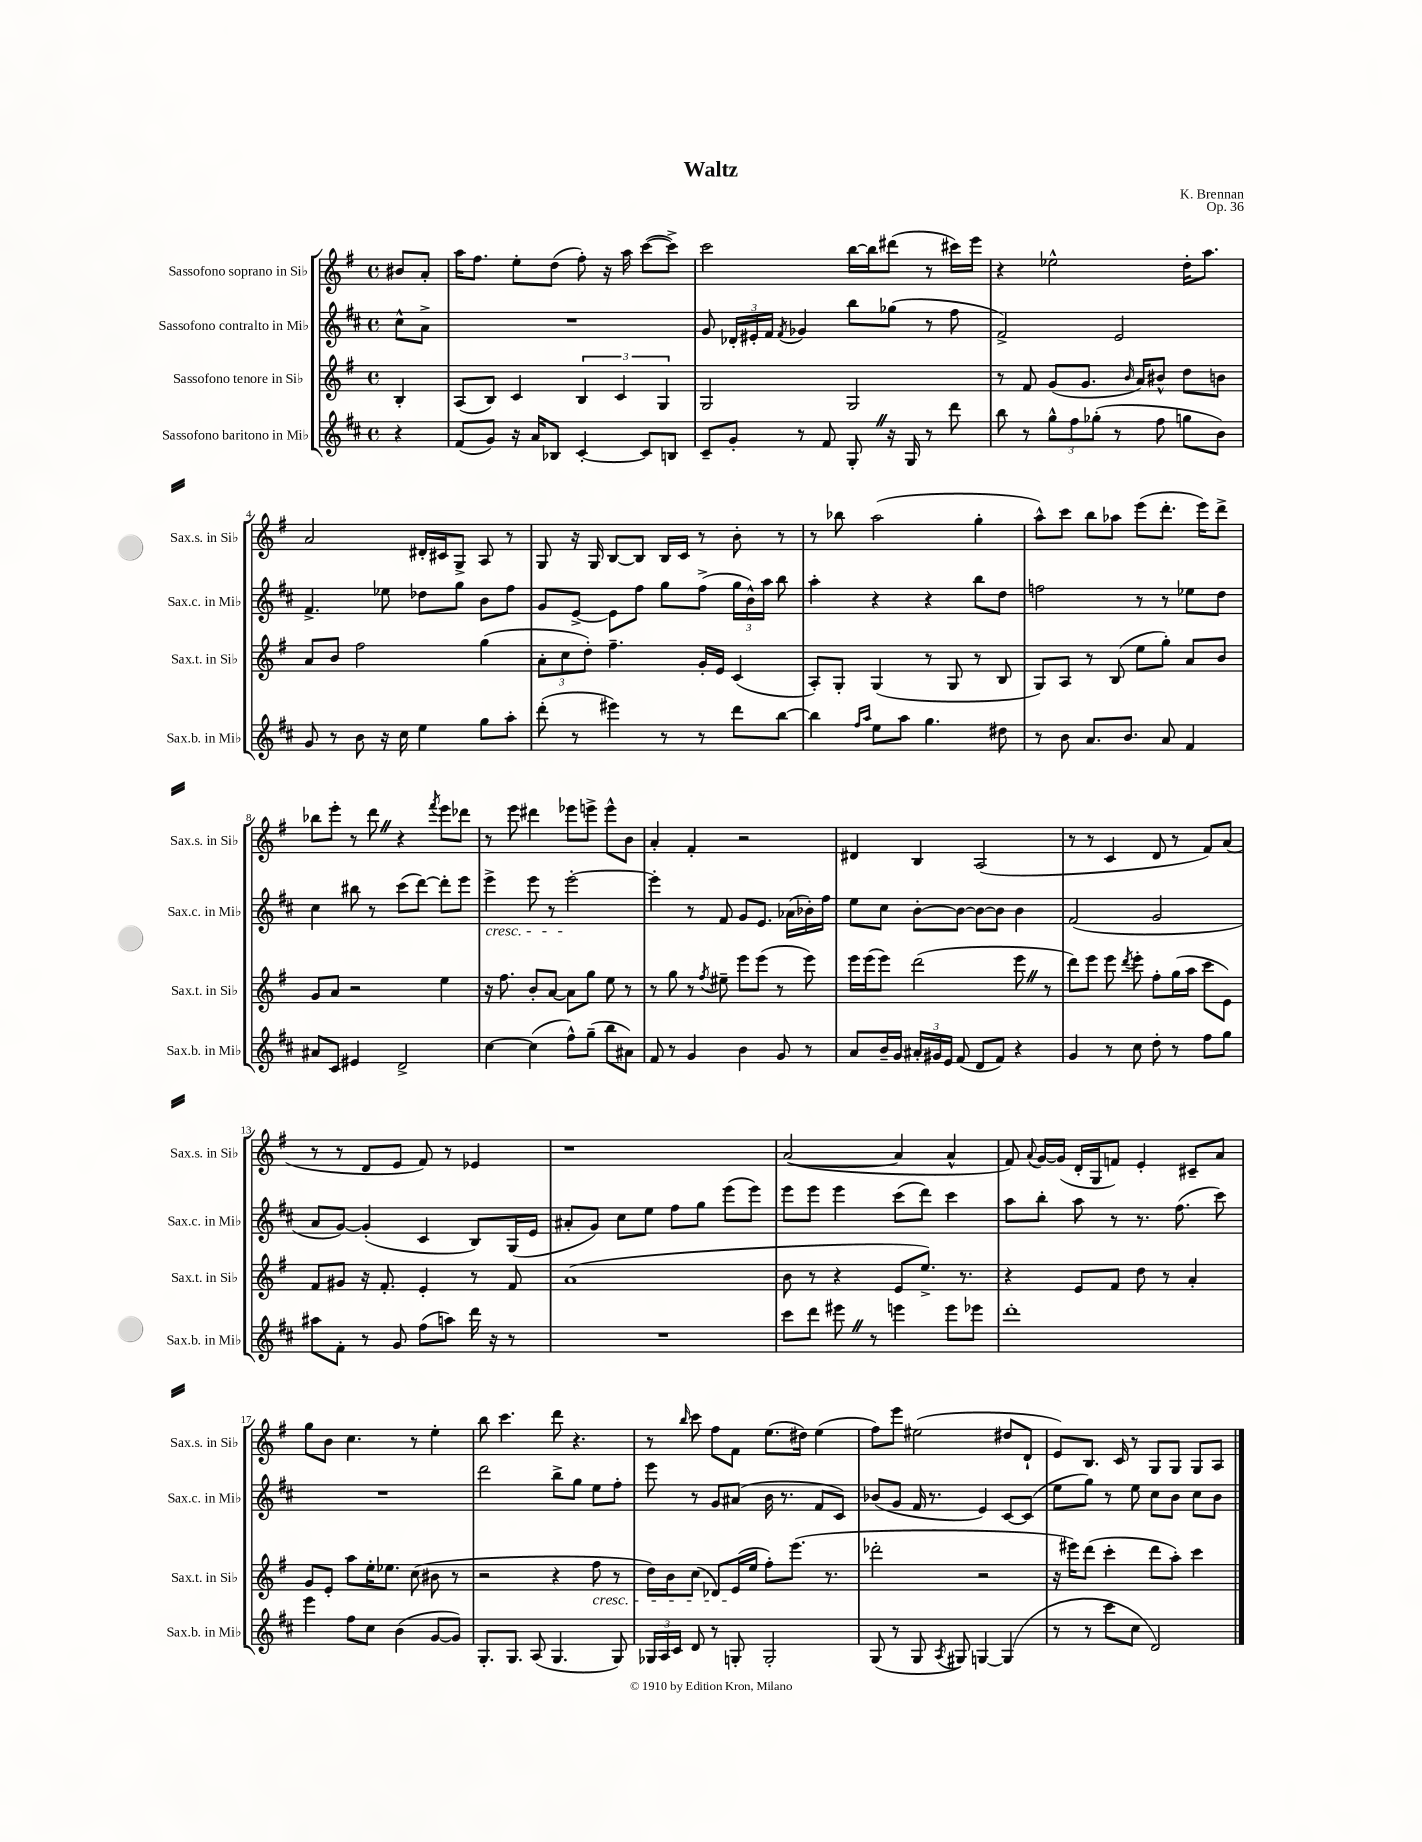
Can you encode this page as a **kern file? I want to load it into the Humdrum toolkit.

**kern	**kern	**kern	**kern
*staff4	*staff3	*staff2	*staff1
*clefG2	*clefG2	*clefG2	*clefG2
*k[f#c#]	*k[f#]	*k[f#c#]	*k[f#]
*M4/4	*M4/4	*M4/4	*M4/4
*met(c)	*met(c)	*met(c)	*met(c)
4r	4B'/	8cc#^^\L	8b#/L
.	.	8a^\J	8a'/J
=	=	=	=
(8f#/L	(8A/L	1r	16aa\LK
.	.	.	8.ff#\J
8g/J)	8B/J)	.	.
16r	4c/	.	8ee'\L
16a/LK	.	.	.
8B-/J	.	.	(8dd\J
[4c#'/	6B/	.	8ff#'\)
.	.	.	16r
.	6c/	.	.
.	.	.	16aa\
8c#/]L	.	.	([8ccc\L
.	6G/	.	.
8B/J	.	.	8ccc^\]J)
=	=	=	=
8c#~/L	2G/	8g/	2ccc\
8g'/J	.	24d-'/LL	.
.	.	24e#'/	.
.	.	24f#/JJ	.
.	.	8qf#/	.
8r	.	4g-/	.
8f#/	.	.	.
8G'/	2G/	8bb\L	[16bb\LL
.	.	.	16bb\]J
16r	.	(8gg-\J	(8ddd#\J
16G/	.	.	.
8r	.	8r	8r
8ddd\	.	8ff#\	16ccc#\LL)
.	.	.	16eee\JJ
=	=	=	=
8bb\	8r	2f#^/)	4r
8r	8f#/	.	.
12gg^^\L	(8g/L	.	2ee-^^\
12ff#\	.	.	.
.	8.g/J	.	.
(12gg-'\J	.	.	.
8r	.	2e/	.
.	16qqb/	.	.
.	16a/LK)	.	.
8ff#\	8b#^^/J	.	.
8gg\L	8dd\L	.	16dd'\LK
.	.	.	8.aa\J
8b\J)	8b\J	.	.
=	=	=	=
8g/	8a/L	4.f#^/	2a/
8r	8b/J	.	.
8b\	2ff#\	.	.
16r	.	8ee-\	.
16cc#\	.	.	.
4ee\	.	8dd-\L	16d#'/LL
.	.	.	16c#/J
.	.	8gg\J	8G^/J
8gg\L	(4gg\	8b\L	8A/
8aa'\J	.	8ff#\J	8r
=	=	=	=
(8ddd'\	12a'\L	8g/L	8G/
.	12cc\	.	.
8r	.	[8e^/J	16r
.	12dd'\J)	.	.
.	.	.	16G/
4eee#\)	4.ff#~\	8e\]L	[8B/L
.	.	8ff#\J	8B/]J
8r	.	8gg\L	16B/LL
.	.	.	16c/JJ
8r	16g'/LL	(8ff#^\J	8r
.	16e/JJ	.	.
8ddd\L	(4c/	24gg\LL	8b'\
.	.	24b^^\)	.
.	.	24aa\JJ	.
[8bb\J	.	8bb\	8r
=	=	=	=
4bb\]	8A'/L)	4aa'\	8r
.	8G'/J	.	8bb-\
16qqff#/LL	.	.	.
16qqaa/JJ	.	.	.
8ee\L	(4G/	4r	(2aa\
8aa\J	.	.	.
4.gg\	8r	4r	.
.	8G/	.	.
.	8r	8bb\L	4gg'\
8dd#\	8B/	8dd\J	.
=	=	=	=
8r	8G/L)	2ff\	8aa^^\L)
8b\	8A/J	.	8ccc\J
8.a/L	8r	.	8bb\L
.	(8B/	.	8aa-\J
8.b/J	.	.	.
.	8ee\L	8r	(8eee\L
8a/	8gg'\J)	8r	8.ddd'\J
4f#/	8a/L	8ee-\L	.
.	.	.	16eee\LK)
.	8b/J	8dd\J	8ddd^\J
=	=	=	=
8a#/L	8g/L	4cc#\	8bb-\L
8c#/J	8a/J	.	8eee'\J
4e#/	2r	8bb#\	8r
.	.	8r	8ddd\
2d^/	.	(8ccc#\L	4r
.	.	[8ddd\J)	.
.	.	.	8qfff#/
.	4ee\	8ddd'\]L	8eee\L
.	.	8eee\J	8ddd-\J
=	=	=	=
[4cc#\	16r	4eee^\	8r
.	8.ff#\	.	.
.	.	.	8eee\
(4cc#\]	8b'/L	8eee\	4ddd#\
.	[8a/J	8r	.
8ff#^^\L)	8a\]L	[2eee'\	8eee-\L
(8gg~\J	8gg\J	.	8eee^\J
8bb\L	8ee\	.	8eee^^\L
8a#\J)	8r	.	8b\J
=	=	=	=
8f#/	8r	4eee'\]	4a'/
8r	8gg\	.	.
4g/	8r	8r	4f#'/
.	8qff#/	.	.
.	8ee#~\	8f#/	.
4b\	8eee\L	8g/L	2r
.	(8eee\J	8.e/J	.
8g/	8r	.	.
.	.	(16a-\LL	.
8r	8eee\)	16b-'\)	.
.	.	16ff#\JJ	.
=	=	=	=
8a/L	16eee\LL	8ee\L	4d#/
.	(16eee\J	.	.
16b~/L	8eee\J)	8cc#\J	.
16g/JJ	.	.	.
24a#'/LL	(2ddd\	[8b'\L	4B/
24g#/	.	.	.
24e/JJ	.	.	.
(8f#/	.	8b\_J	.
8d/L	.	8b\_L	(2A/
8f#/J)	.	8b\]J	.
4r	8eee\	4b\	.
.	8r	.	.
=	=	=	=
4g/	8ddd\L)	(2f#/	8r
.	8eee\J	.	8r
8r	8eee\	.	4c/
.	8qddd/	.	.
8cc#\	8eee'\	.	.
8dd'\	8ff#'\L	2g/	8d/
8r	(16gg\L	.	8r
.	16aa\JJ	.	.
8ff#\L	8ccc\L	.	8f#/L)
8gg\J	8e\J)	.	(8a/J
=	=	=	=
8aa#\L	8f#/L	8a/L	8r
8f#'\J	8g#/J	[8g/J)	8r
8r	16r	(4g'/]	8d/L
.	8.f#'/	.	.
8g/	.	.	8e/J
(8ff#\L	4e'/	4c#/	8f#/)
8aa\J)	.	.	8r
16ddd\	8r	8B/L)	4e-/
16r	.	.	.
8r	8f#/	(16G/L	.
.	.	16e/JJ	.
=	=	=	=
1r	(1a	8a#'/L	1r
.	.	8g/J)	.
.	.	8cc#\L	.
.	.	8ee\J	.
.	.	8ff#\L	.
.	.	8gg\J	.
.	.	(8eee\L	.
.	.	8eee\J)	.
=	=	=	=
8ccc#\L	8b\	8eee\L	([2a/
8ddd\J	8r	8eee\J	.
8eee#\	4r	4eee\	.
8r	.	.	.
4eee\	8e/L	(8ccc#\L	4a/]
.	8.ee^/J)	8ddd\J)	.
8eee\L	.	4ccc#\	4a^^/
.	8.r	.	.
8eee-\J	.	.	.
=	=	=	=
1ddd'	4r	8aa\L	8f#/)
.	.	.	8qqa/
.	.	8bb'\J	[16g/LL
.	.	.	(16g/]JJ
.	8e/L	8aa\	16d'/LL
.	.	.	16G/J
.	8f#/J	8r	8f/J)
.	8dd\	8.r	4e'/
.	8r	.	.
.	.	(8.ff#\	.
.	4a'/	.	8c#~/L
.	.	8ccc#\)	8a/J
=	=	=	=
4eee\	8g/L	1r	8gg\L
.	8e'/J	.	8b\J
8ff#\L	8aa\L	.	4.cc\
8cc#\J	16ee'\K	.	.
.	8.ee-\J	.	.
(4b\	.	.	.
.	(8cc\	.	8r
[8g/L	8b#\	.	4ee'\
8g/]J)	8r	.	.
=	=	=	=
8.G'/L	2r	2ddd\	8bb\
.	.	.	4.ccc\
8.G/J	.	.	.
(8A/	.	.	.
4.G/	4r	8bb^\L	8ddd\
.	.	8gg\J	4.r
.	8ff#\	8ee\L	.
8G/)	8r	8ff#'\J	.
=	=	=	=
24G-/LL	16dd\LL)	8eee\	8r
24A/	.	.	.
.	16b\J	.	.
24c#/JJ	.	.	.
.	.	.	16qqbb/
8d/	(8cc\J	8r	8ccc\
8r	8d-/L)	8g/L	8ff#\L
8G'/	(16e/L	(8a#/J	8f#\J
.	16ee/JJ	.	.
2G'/	8ff#'\L)	16b\	(8.ee\L
.	.	8.r	.
.	(8.eee\J	.	.
.	.	.	16dd#\Jk)
.	.	8f#/L	(4ee\
.	8.r	.	.
.	.	8c#/J)	.
=	=	=	=
(8G/	2ddd-'\	(8b-/L	8ff#\L)
8r	.	8g/J	8eee\J
8G/	.	16f#/	(2ee#\
.	.	8.r	.
8qA/	.	.	.
8G#/)	.	.	.
[4G/	2r	4e/)	.
(4G/]	.	[8c#/L	8dd#/L
.	.	(8c#/]J	8d`/J
=	=	=	=
8r	16r	8ee\L	8e/L)
.	16eee#\LK)	.	.
8r	(8ddd\J	8gg\J)	8.B/J
8ccc#\L	4ccc'\	8r	.
.	.	.	16c/
8cc#\J	.	8ee\	8r
2d/)	8ddd\L	8cc#\L	8G/L
.	8aa'\J)	8b\J	8G/J
.	4ccc\	8cc#\L	8G/L
.	.	8b\J	8A/J
==	==	==	==
*-	*-	*-	*-
